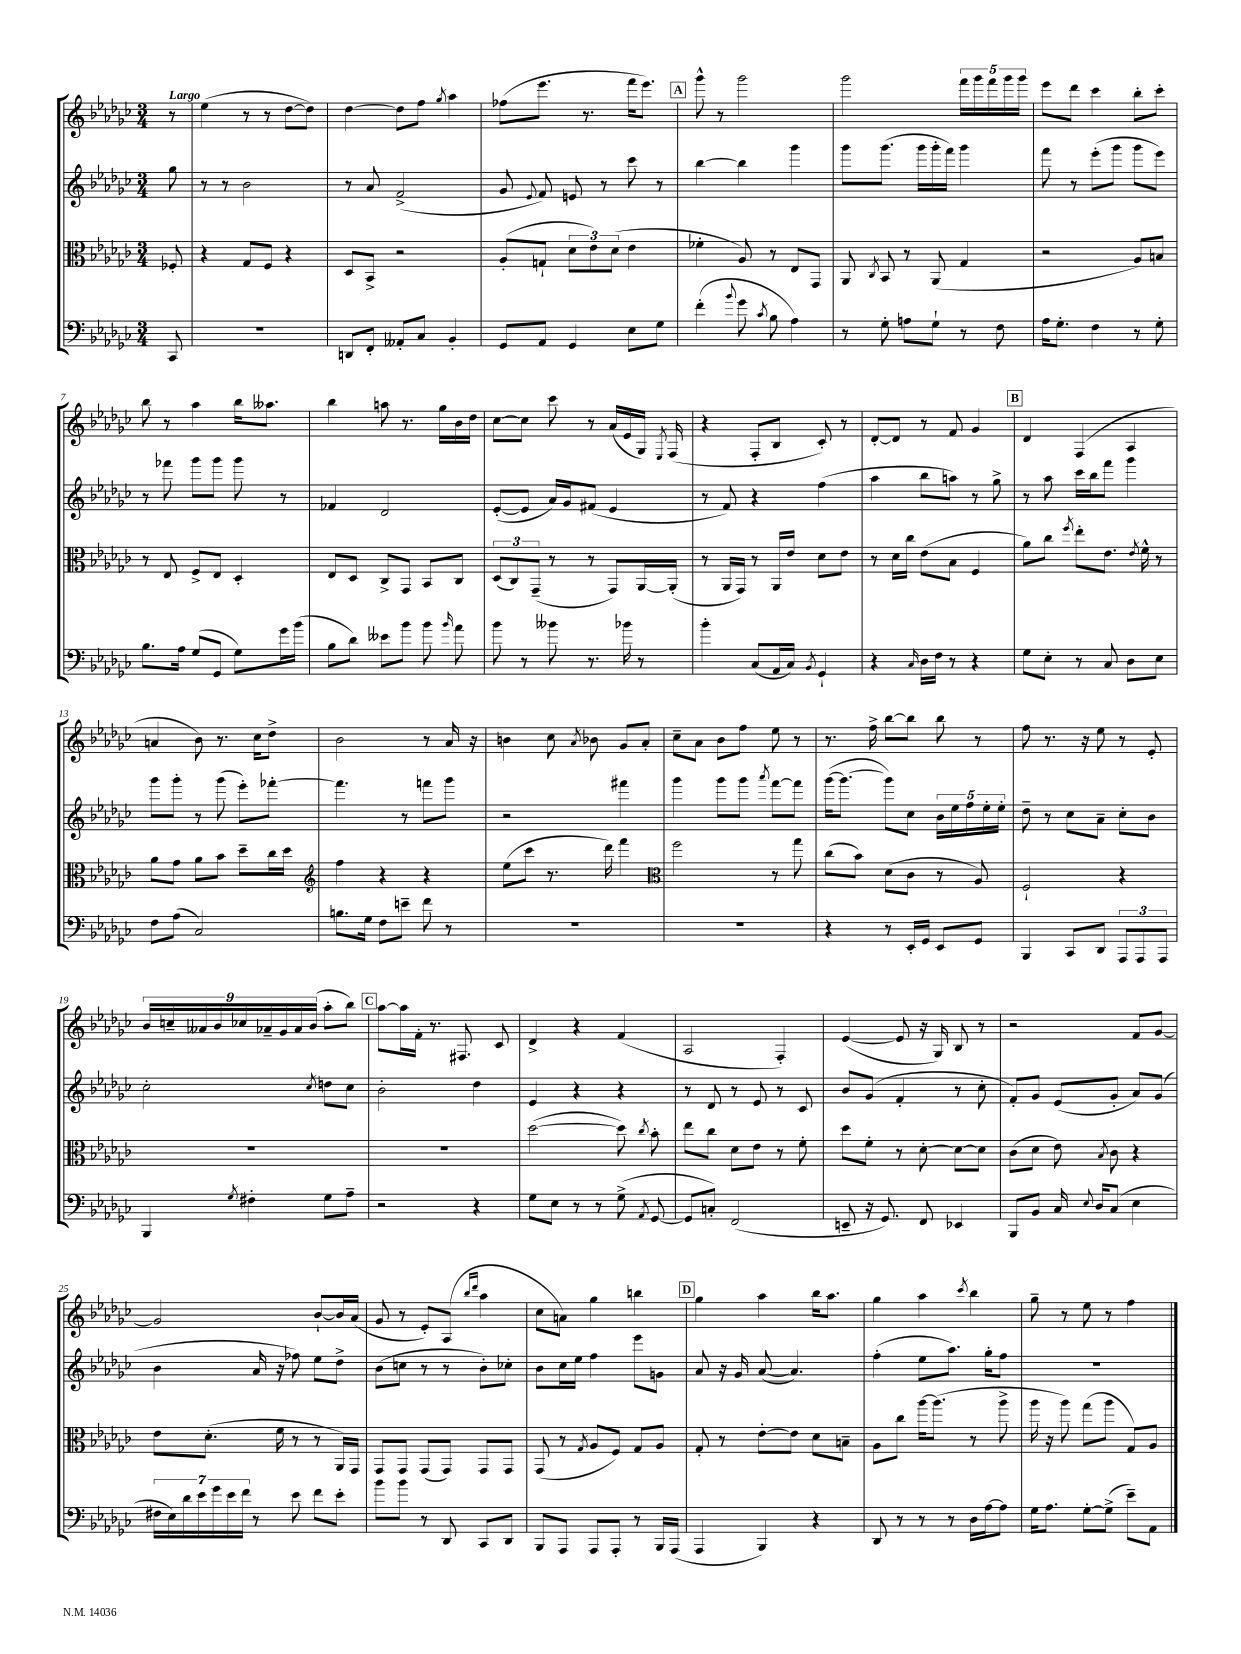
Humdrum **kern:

**kern	**kern	**kern	**kern
*staff4	*staff3	*staff2	*staff1
*clefF4	*clefC3	*clefG2	*clefG2
*k[b-e-a-d-g-c-]	*k[b-e-a-d-g-c-]	*k[b-e-a-d-g-c-]	*k[b-e-a-d-g-c-]
*M3/4	*M3/4	*M3/4	*M3/4
8CC-/	8F-'/	8gg-\	8r
=	=	=	=
2.r	4r	8r	(4ee-\
.	.	8r	.
.	8G-/L	2b-\	8r
.	8F/J	.	8r
.	4r	.	[8dd-\L
.	.	.	8dd-\]J)
=	=	=	=
8DD/L	8D-/L	8r	[4dd-\
8FF'/J	8BB-^/J	8a-/	.
8AA--'/L	2r	(2f^/	8dd-\]L
8C-/J	.	.	8ff\J
.	.	.	8qgg-/
4BB-'/	.	.	4aa-\
=	=	=	=
8GG-/L	(8A-'/L	8g-/	(8ff-\L
.	.	8qqe-/	.
8AA-/J	8G`/J	8f/)	8.eee-\J
4GG-/	12d-\L	8e/	.
.	.	.	8.r
.	12e-\)	.	.
.	.	8r	.
.	(12d-\J	.	.
8E-\L	4e-\	8ccc-\	16fff\LK
.	.	.	8.eee-\J)
8G-\J	.	8r	.
=	=	=	=
(4f'\	4f-'\	[4bb-\	8ggg-^^\
.	.	.	8r
8qqb-/	.	.	.
8g-\	8A-/)	4bb-\]	2ggg-\
8qc-/	.	.	.
8B-\	8r	.	.
4A-\)	8E-/L	4ggg-\	.
.	8GG-/J	.	.
=	=	=	=
8r	8AA-/	8ggg-\L	2ggg-\
.	8qC-/	.	.
8G-'\	8BB-/	(8.ggg-\J	.
8A\L	8r	.	.
.	.	16ggg-\LL	.
8G-`\J	(8AA-/	16ggg-'\	.
.	.	16fff\JJ)	.
8r	4G-/	4ggg-\	20fff\LL
.	.	.	20ggg-\
.	.	.	20fff\
8F\	.	.	.
.	.	.	20ggg-\
.	.	.	20ggg-\JJ
=	=	=	=
16A-\LK	2r	8fff\	8eee-\L
8.G-'\J	.	.	.
.	.	8r	8ddd-\J
4F\	.	(8eee-'\L	4ccc-\
.	.	8ggg-\J	.
8r	8A-/L)	8ggg-\L	8bb-'\L
8G-'\	8B/J	8eee-\J)	8ccc-'\J
=	=	=	=
8.B-\L	8r	8r	8bb-\
.	8E-/	8fff-\	8r
16A-\Jk	.	.	.
(8G-/L	8F^/L	8ggg-\L	4aa-\
8GG-/J	8E-/J	8ggg-\J	.
8G-\L)	4D-'/	8ggg-\	16bb-\LK
.	.	.	8.aa--\J
16g-\L	.	8r	.
(16b-\JJ	.	.	.
=	=	=	=
8B-\L	8E-/L	4f-/	4bb-\
8d-\J)	8D-/J	.	.
8e--\L	8C-^/L	2d-/	8aa\
8b-\J	8GG-/J	.	8.r
8b-\	8BB-/L	.	.
.	.	.	16gg-\LL
16qqb-/	.	.	.
8a-\	8C-/J	.	16b-\
.	.	.	16dd-\JJ
=	=	=	=
8b-\	(12D-/L	([8e-'/L	[8cc-\L
.	12C-/)	.	.
8r	.	8e-/]J	8cc-\]J
.	(12GG-~/J	.	.
8b--\	8r	16a-/LL)	8ccc-\
.	.	16g-/J	.
8.r	8r	(8f#/J	8r
.	8GG-/L)	4e-/	(16a-/LL
16b-\	.	.	16e-/
8r	[16AA-/L	.	16G-/JJ)
.	.	.	8qE-/
.	(16AA-'/]JJ	.	(16F/
=	=	=	=
4b-'\	8r	8r	4r
.	16AA-/LL	8f/)	.
.	16GG-/JJ)	.	.
(8C-/L	8r	4r	8F'/L
16AA-/L	16AA-/LL	.	8B-/J
16C-/JJ)	16e-/JJ	.	.
8qBB-/	.	.	.
4GG-`/	8d-\L	(4ff\	8c-'/)
.	8e-\J	.	8r
=	=	=	=
4r	8r	4aa-\	[8d-'/L
.	16d-\LL	.	8d-/]J
.	16cc-\JJ	.	.
16qqC-/	.	.	.
16D-\LL	(8e-\L	8bb-\L	8r
16F\JJ	.	.	.
8r	8B-\J	8aa\J)	8f/
4r	4F/	8r	4g-/
.	.	8gg-^\	.
=	=	=	=
8G-\L	8a-\L)	8r	4d-/
8E-'\J	8cc-\J	8aa-\	.
.	8qff/	.	.
8r	8ee-'\L	16ccc-\LL	(4F/
.	.	16bb-\J	.
8C-/	8.e-\J	8fff\J	.
8D-\L	.	4ggg-\	4A-/
.	8qe-/	.	.
.	16f^^\	.	.
8E-\J	8r	.	.
=	=	=	=
8F\L	8a-\L	8ggg-\L	4a/
(8A-\J	8g-\J	8ggg-'\J	.
2C-/)	8a-\L	8r	8b-\)
.	8b-\J	(8ggg-\	8.r
.	8dd-~\L	8eee-'\L)	.
.	.	.	16cc-\LK
.	16cc-\L	[8fff-'\J	8dd-^\J
.	16dd-\JJ	.	.
=	=	=	=
*	*clefG2	*	*
8.B\L	4ff\	4.fff-\]	2b-\
16G-\Jk	.	.	.
8F\L	4r	.	.
8e~\J	.	8r	.
8f\	4r	8fff\L	8r
8r	.	8ggg-\J	16a-/
.	.	.	16r
=	=	=	=
2.r	(8ee-\L	2r	4b\
.	8ccc-\J	.	.
.	8.r	.	8cc-\
.	.	.	8qa-/
.	.	.	8b-\
.	16ddd-\)	.	.
.	4fff\	4fff#\	8g-/L
.	.	.	8a-'/J
=	=	=	=
*	*clefC3	*	*
2.r	2ff\	4ggg-\	8cc-~\L
.	.	.	8a-\J
.	.	8ggg-\L	8b-\L
.	.	8ggg-\J	8ff\J
.	.	8qaaa-/	.
.	8r	[8fff\L	8ee-\
.	8gg-\	8fff\]J	8r
=	=	=	=
4r	(8cc-\L	([16ggg-\LK	8.r
.	.	8.ggg-\_J	.
.	8b-\J)	.	.
.	.	.	16ff^\
8r	(8d-\L	8ggg-\]L)	[8bb-\L
16EE-'/LL	8c-\J	8cc-\J	8bb-\]J
16GG-/JJ	.	.	.
8EE-/L	8r	20b-\LL	8bb-\
.	.	20ee-\	.
.	.	20ff\	.
8GG-/J	8A-/)	.	8r
.	.	20ee-'\	.
.	.	20ee-'\JJ	.
=	=	=	=
4BBB-/	2F`/	8dd-~\	8ff\
.	.	8r	8.r
8CC-/L	.	8cc-\L	.
.	.	.	16r
8DD-/J	.	8a-~\J	8ee-\
12AAA-/L	4r	8cc-'\L	8r
12AAA-/	.	.	.
.	.	8b-\J	8e-'/
12AAA-/J	.	.	.
=	=	=	=
4BBB-/	2.r	2cc-'\	18b-/LL
.	.	.	18cc~/
.	.	.	18a--/
.	.	.	18b-/
.	.	.	18cc-/
8qG-/	.	.	.
4F#'\	.	.	.
.	.	.	18a-~/
.	.	.	18g-/
.	.	.	18a-/
.	.	.	(18b-/JJ
.	.	8qcc-/	.
8G-\L	.	8dd\L	8aa-'\L
8A-~\J	.	8cc-\J	8bb-\J)
=	=	=	=
2r	2.r	2b-'\	[8aa-\L
.	.	.	16aa-\]L
.	.	.	16f'\JJ
.	.	.	8.r
.	.	.	8.F#/
4r	.	4dd-\	.
.	.	.	8c-/
=	=	=	=
8G-\L	([2dd-\	4e-/	4d-^/
8E-\J	.	.	.
8r	.	4r	4r
8r	.	.	.
(8G-^\	8dd-\])	4r	(4f/
8qAA-/	8qcc-/	.	.
[8GG-/	8b-'\	.	.
=	=	=	=
8GG-/]L	8ee-\L	8r	2A-/
8C'/J)	8cc-\J	8d-/	.
(2FF/	8d-\L	8r	.
.	8e-\J	8e-/	.
.	8r	8r	4F'/)
.	8f'\	8c-/	.
=	=	=	=
8EE~/	8dd-\L	8b-/L	([4e-/
16r	8f'\J	(8g-/J	.
8.GG-/)	.	.	.
.	8r	4f'/	8e-/]
8FF/	[8d-'\	.	16r
.	.	.	16G-/)
4EE-/	8d-\_L	8r	8B-/
.	8d-\]J	8cc-'\	8r
=	=	=	=
8BBB-/L	(8c-\L	8f'/L)	2r
8BB-/J	8d-\J	8g-/J	.
16C-/	8e-\)	(8e-/L	.
8qqE-/	.	.	.
16D-/LK	.	.	.
.	8qB-/	.	.
(8C-/J	8c-\	8g-'/J	.
4E-\	4r	8a-/L)	8f/L
.	.	(8g-/J	[8g-/J
=	=	=	=
28F#\LL	8e-\L	4b-\	2g-/]
28E-\)	.	.	.
28d-\	.	.	.
28e-\	.	.	.
.	(8.d-'\J	.	.
28g-\	.	.	.
28e-\	.	.	.
28f\JJ	.	.	.
8r	.	16a-/	.
.	16f\	16r	.
8e-\	8r	8ff-\)	.
8f\L	8r	8ee-\L	[8b-`/L
8e-'\J	16AA-/LL)	8dd-^\J	16b-/]L
.	16GG-/JJ	.	(16a-/JJ
=	=	=	=
8b-\L	8GG-/L	(8b-\L	8g-/
8b-\J	8GG-/J	8cc\J	8r
8r	(8GG-/L	8r	8e-'/L)
8DD-/	8GG-/J)	8r	(8A-/J
.	.	.	16qqbb-/LL
.	.	.	16qqddd-/JJ
8CC-/L	8GG-/L	8b-'\L)	4aa-\
8DD-/J	8GG-/J	8cc-'\J	.
=	=	=	=
8BBB-/L	(8GG-/	8b-\L	8cc-\L
8AAA-/J	8r	16cc-\L	8a\J)
.	.	16ee-\JJ	.
.	8qG-/	.	.
8AAA-/L	8A-/L	4ff\	4gg-\
8AAA-'/J	8F/J)	.	.
8r	8G-/L	8eee-\L	4bb\
16BBB-/LL	8A-/J	8g\J	.
(16AAA-/JJ	.	.	.
=	=	=	=
4AAA-/	8G-'/	8a-/	4gg-\
.	8r	16r	.
.	.	16g-/	.
4BBB-/)	[8e-'\L	([8a-/	4aa-\
.	8e-\]J	4.a-/])	.
4r	8d-\L	.	16bb-\LK
.	.	.	8.aa-\J
.	8B~\J	.	.
=	=	=	=
8DD-/	8A-\L	(4ff'\	4gg-\
8r	8cc-\J	.	.
8r	[16aa-\LK	8ee-\L	4aa-\
.	(8.aa-\]J	.	.
8r	.	8.aa-\J)	.
.	.	.	8qccc-/
16D-\LL	8r	.	4bb-\
[16A-\J	.	16gg-'\LK	.
8A-\]J	8aa-^\	8ff\J	.
=	=	=	=
16G-\LK	16aa-\	2.r	8gg-~\
8.A-\J	16r	.	.
.	8aa-\)	.	8r
[8G-'\L	(8gg-\L	.	8ee-\
(8G-^\]J	8aa-\J	.	8r
8e-~\L)	8G-/L)	.	4ff\
8AA-\J	8A-/J	.	.
==	==	==	==
*-	*-	*-	*-
